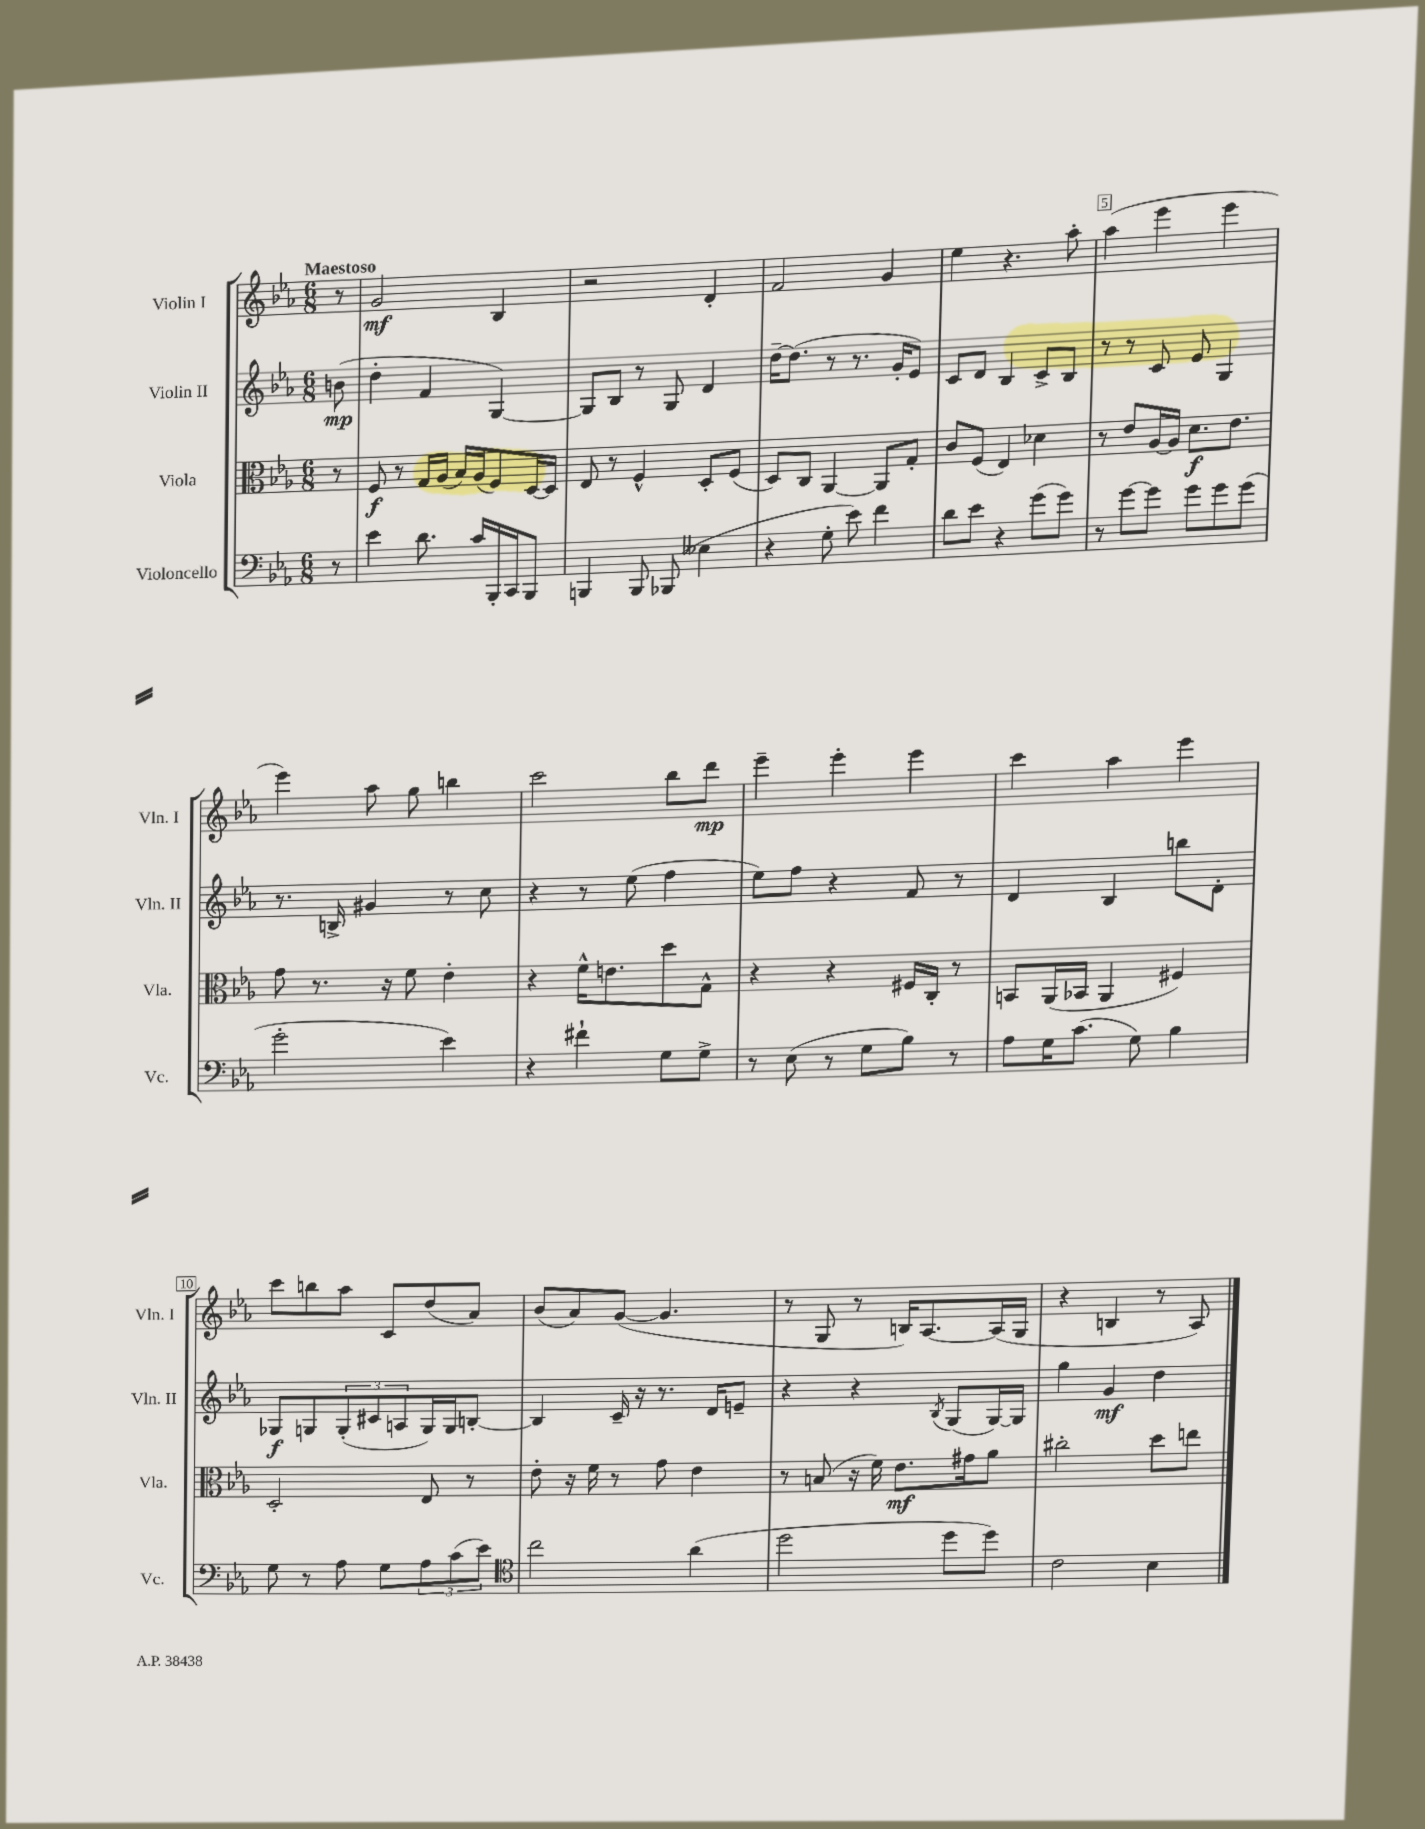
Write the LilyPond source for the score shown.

<<
\new StaffGroup <<
\new Staff = "s0" \with { instrumentName = "Violin I" shortInstrumentName = "Vln. I" } {
    \clef treble \key ees \major \numericTimeSignature \time 6/8 \partial 8 \tempo "Maestoso"
    r8 |
    g'2\mf bes4 |
    r2 d'4-. |
    f'2 g'4 |
    ees''4 r4. aes''8-. |
    aes''4( ees'''4 ees'''4 |
    ees'''4) aes''8 g''8 b''4 |
    c'''2 bes''8 d'''8\mp |
    ees'''4-- ees'''4-. ees'''4 |
    c'''4 aes''4 ees'''4 |
    c'''8 b''8 aes''8 c'8 d''8( aes'8) |
    bes'8( aes'8) g'8~( g'4. |
    r8 g8 r8 b16) aes8.~ aes16( g16 |
    r4 b4 r8 aes8) \bar "|." |
}
\new Staff = "s1" \with { instrumentName = "Violin II" shortInstrumentName = "Vln. II" } {
    \clef treble \key ees \major \numericTimeSignature \time 6/8 \partial 8
    b'8\mp( |
    d''4-. f'4 g4~) |
    g8 bes8 r8 g8 d'4 |
    d''16~-- d''8.( r8 r8. g'16-. ees'8) |
    c'8 d'8 bes4 c'8-> bes8 |
    r8 r8 c'8 ees'8 g4 |
    r8. b16-> gis'4 r8 c''8 |
    r4 r8 ees''8( f''4 |
    ees''8) f''8 r4 f'8 r8 |
    d'4 bes4 b''8 d'8-. |
    ges8\f g8 \tuplet 3/2 { g8-.( cis'8 a8 } g16) g16 b8~-. |
    b4 c'16-- r16 r8. d'16 e'8-- |
    r4 r4 \acciaccatura { bes8 } g8( g16~) g16 |
    g''4 g'4\mf d''4 \bar "|." |
}
\new Staff = "s2" \with { instrumentName = "Viola" shortInstrumentName = "Vla." } {
    \clef alto \key ees \major \numericTimeSignature \time 6/8 \partial 8
    r8 |
    f8\f r8 g16 aes16( bes16) aes16( f8) d16~ d16 |
    ees8 r8 f4-^ d8-. f8( |
    d8) c8 aes,4~ aes,8 g8-. |
    c'8 f8( ees4) des'4 |
    r8 ees'8 aes16~ aes16 d'8.\f ees'8. |
    g'8 r8. r16 f'8 ees'4-. |
    r4 f'16-^ e'8. d''8 g8-^ |
    r4 r4 fis16 c16-. r8 |
    b,8 aes,16( bes,16 aes,4 fis4) |
    d2-. ees8 r8 |
    ees'8-. r16 f'16 r8 g'8 ees'4 |
    r8 b8( r16 f'16) ees'8.\mf gis'16 aes'8 |
    cis''2-. d''8 e''8 \bar "|." |
}
\new Staff = "s3" \with { instrumentName = "Violoncello" shortInstrumentName = "Vc." } {
    \clef bass \key ees \major \numericTimeSignature \time 6/8 \partial 8
    r8 |
    ees'4 d'8. c'16 bes,,16-. c,16 bes,,8 |
    b,,4 b,,8 bes,,8( eeses4 |
    r4 g8-. ees'8) f'4 |
    d'8 ees'8 r4 g'8( g'8) |
    r8 g'8~ g'8 g'8 g'8 g'8( |
    g'2-. ees'4) |
    r4 fis'4-! g8 g8-> |
    r8 ees8( r8 g8 bes8) r8 |
    aes8 g16 c'8.( g8) bes4 |
    g8 r8 aes8 g8 \tuplet 3/2 { aes8 c'8( ees'8) } |
    \clef tenor c''2 aes'4( |
    d''2 d''8 d''8) |
    c'2 bes4 \bar "|." |
}
>>
>>
\layout { \context { \Score \override BarNumber.break-visibility = ##(#f #t #t) barNumberVisibility = #(every-nth-bar-number-visible 5) \override BarNumber.stencil = #(make-stencil-boxer 0.1 0.3 ly:text-interface::print) } }
